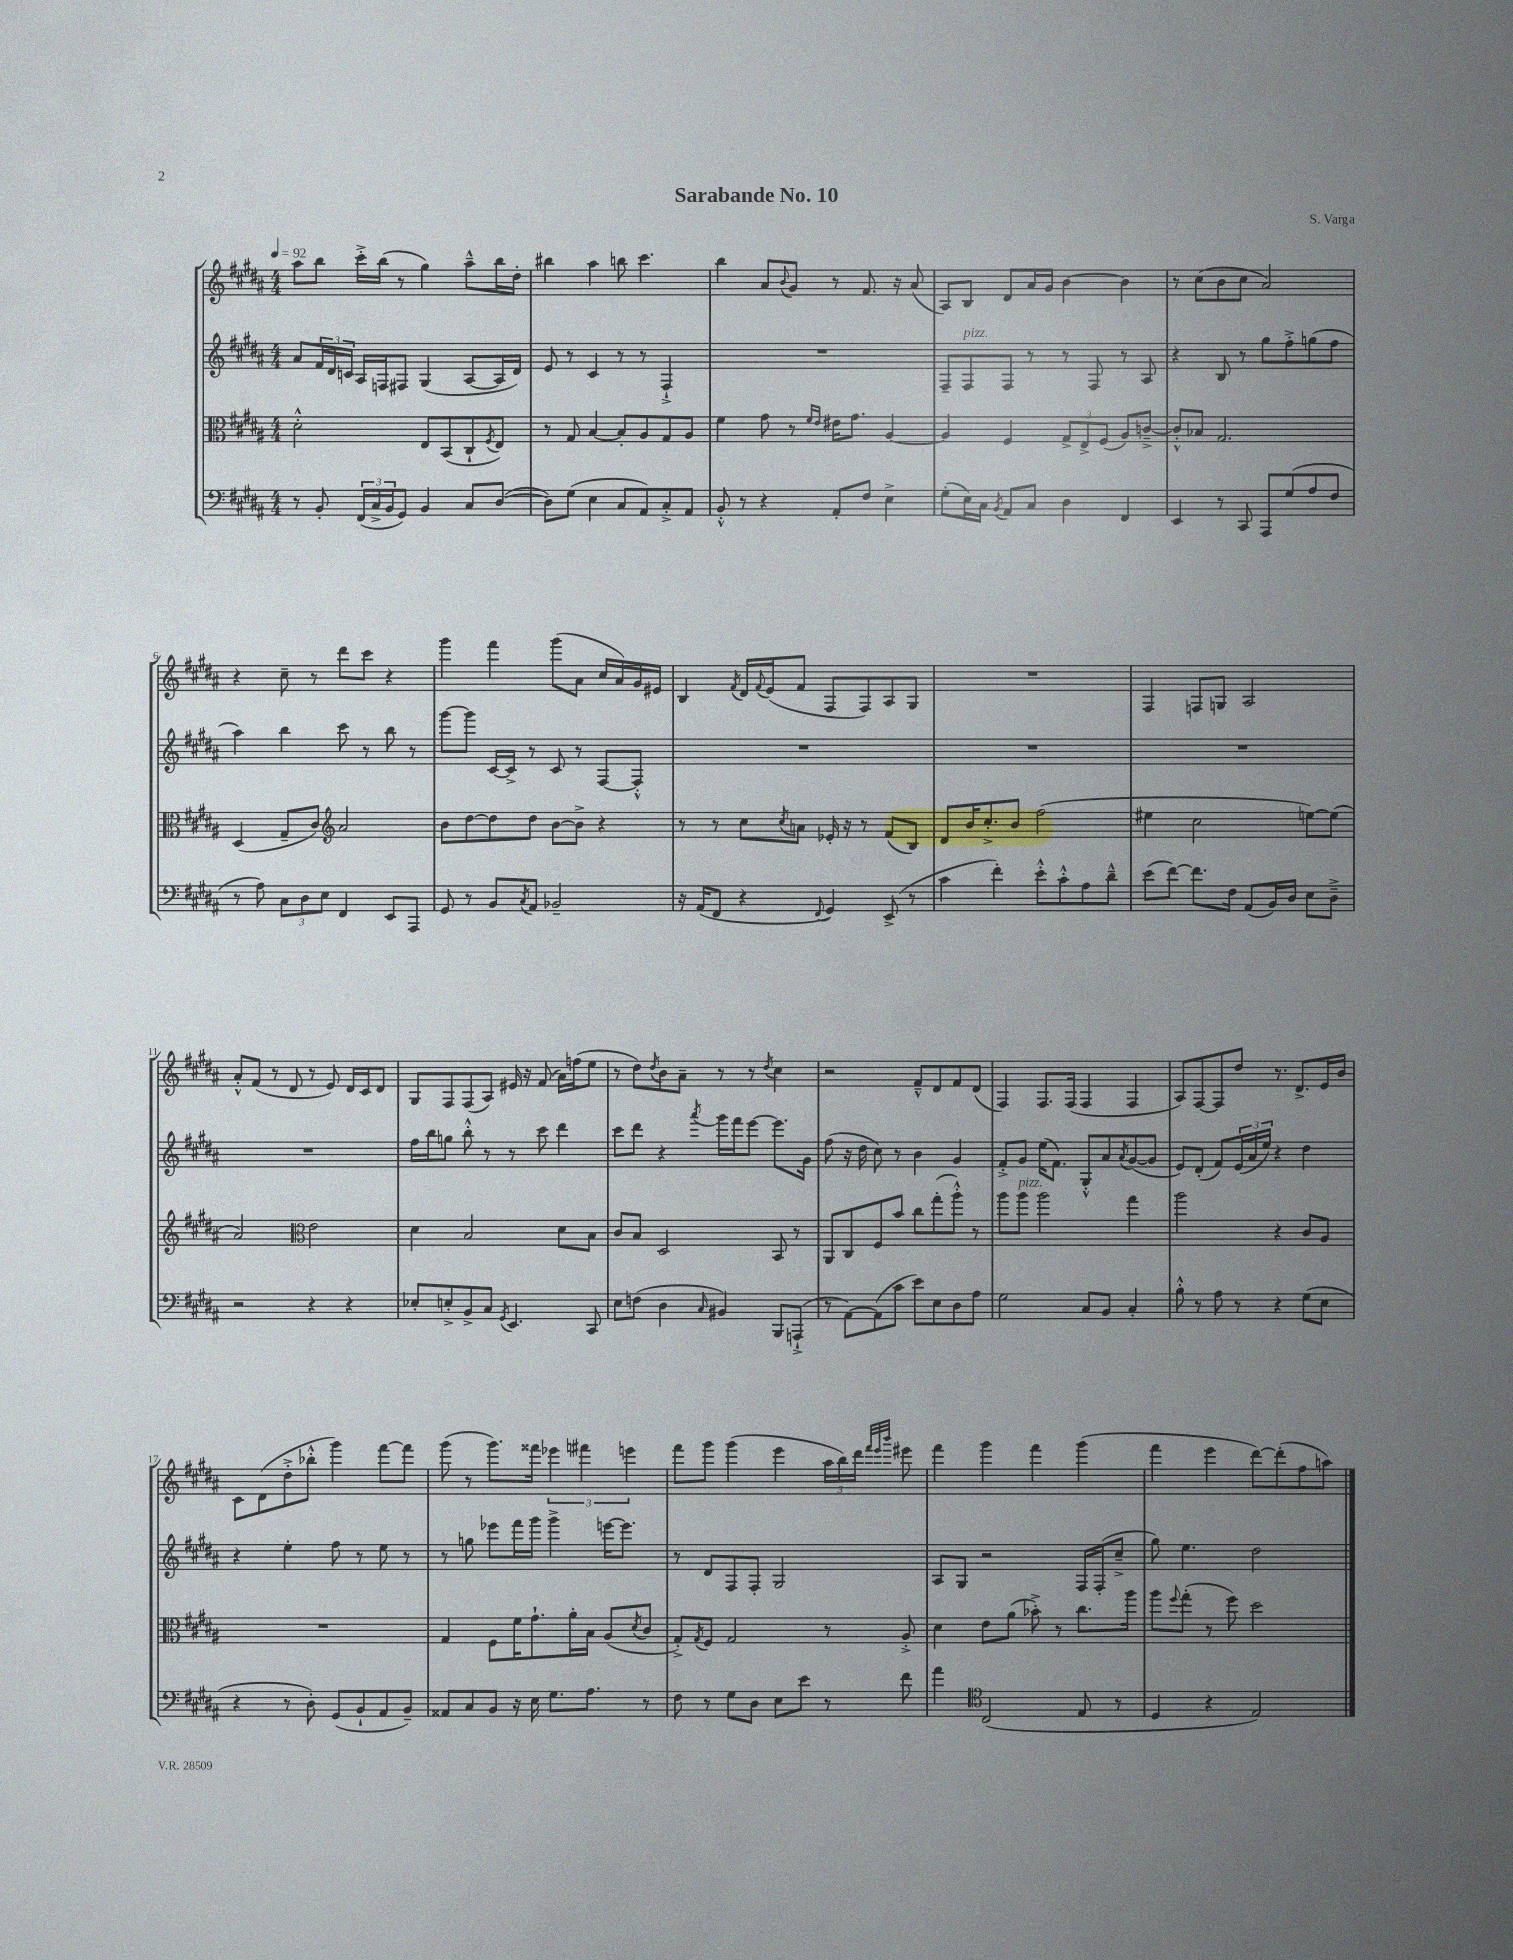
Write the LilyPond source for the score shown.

\header { title = "Sarabande No. 10" composer = "S. Varga" }
<<
\new StaffGroup <<
\new Staff = "s0" {
    \clef treble \key b \major \numericTimeSignature \time 4/4 \tempo 4 = 92
    ais''8 b''8 cis'''16-.-> b''16( r8 gis''4) ais''8---^ b''16 dis''16-. |
    bis''4 ais''4 b''8 cis'''4. |
    b''4 ais'8 \appoggiatura { b'8 } gis'8 r8 fis'8. r16 ais'8( |
    ais8) b8 dis'8 ais'16 gis'16 b'4~ b'4 |
    r8 cis''8( b'8 cis''8 ais'2) |
    r4 cis''8-- r8 dis'''8 cis'''8 r4 |
    gis'''4 fis'''4 gis'''8( ais'8 cis''16 ais'16) gis'16 eis'16 |
    b4 \acciaccatura { fis'8 } dis'16 \appoggiatura { fis'8 } e'16( fis'8 fis8 fis8) ais8 gis8 |
    R1 |
    fis4 f8 g8 ais2 |
    ais'8-.-^ fis'8( r8 dis'8 r8 e'8) dis'16 cis'16 dis'8 |
    gis8 fis8 fis8( ais8) eis'16 r16 fis'8( ais'16) f''16( e''8 |
    r8 dis''8) \acciaccatura { dis''8 } b'8 ais'8-- r8 r8 \acciaccatura { dis''8 } cis''4 |
    r2 fis'8---^ dis'8 fis'8 dis'8( |
    fis4) fis8. fis16( fis4 fis4 |
    ais8) fis8~ fis8 dis''8 r8. dis'8.-> e'16 b'16 |
    cis'8 dis'8( dis''8-.-> bes''8-.-^ gis'''4) fis'''8~ fis'''8 |
    gis'''8( r8 gis'''8.) fisis'''16 \tuplet 3/2 { ees'''4 fis'''4 e'''4 } |
    fis'''8 gis'''8 gis'''4( e'''4 \tuplet 3/2 { ais''16 b''16) dis'''16 } \grace { fis'''32 e'''32 b'''32 } eis'''8 |
    fis'''4 gis'''4 fis'''4 gis'''4( |
    fis'''4 e'''4 dis'''8~) dis'''8-.( fis''8 a''8) \bar "|." |
}
\new Staff = "s1" {
    \clef treble \key b \major \numericTimeSignature \time 4/4
    ais'8 \tuplet 3/2 { fis'16 dis'16 c'16 } ais16 f16 fis8 gis4( ais8~ ais16 dis'16) |
    e'8 r8 cis'4 r8 r8 fis4-!-> |
    R1 |
    fis8-- fis8^\markup { \italic "pizz." } fis8 r8 r8 fis8 r8 ais8 |
    r4 b8 r8 gis''8 fis''8-.-> g''8( fis''8 |
    ais''4) b''4 cis'''8 r8 b''8 r8 |
    gis'''8~ gis'''8 cis'16~ cis'16-> r8 cis'8 r8 fis8~ fis8-.-^ |
    R1 |
    R1 |
    R1 |
    R1 |
    fis''16 b''16 g''8 b''8-.-^ r8 r8 cis'''8 dis'''4 |
    cis'''8 dis'''8 r4 \acciaccatura { ais'''8 } gis'''16 fis'''16 e'''8~ e'''8. gis'16 |
    fis''8( r16 dis''16 cis''8) r8 b'4 gis'4 |
    fis'8-.-> gis'8 e''16( fis'8.) gis8-.-^ ais'8 \acciaccatura { ais'8 } gis'8~( gis'8 |
    e'8) dis'8-.( fis'8) \tuplet 3/2 { e'16( ais'16 e''16) } r4 dis''4 |
    r4 e''4-. fis''8 r8 e''8 r8 |
    r8 g''8 ees'''8 fis'''16 gis'''16 gis'''4-> e'''16~ e'''8. |
    r8 dis'8 fis8 fis8-. gis2 |
    ais8 gis8 r2 fis16 fis16-.( cis''8---> |
    gis''8) e''4. dis''2 \bar "|." |
}
\new Staff = "s2" {
    \clef alto \key b \major \numericTimeSignature \time 4/4
    dis'2-.-^ e8 b,8( cis8-! \acciaccatura { fis8 } e8) |
    r8 gis8 b4~ b8-. ais8 gis8 ais8 |
    fis'4 gis'8 r8 \grace { fis'16 e'16 } eis'16 gis'8. ais4~ |
    ais4 fis4 \tuplet 3/2 { gis8-> e8-> fis8( } ais8) c'8~---> |
    c'8-.-^ bes8 gis2. |
    dis4( gis8-- cis'8) \clef treble ais'2 |
    b'8 dis''8~ dis''8 dis''8 b'8~ b'8-> r4 |
    r8 r8 cis''8 \acciaccatura { cis''8 } a'8 ees'16-. r16 r8 fis'8( b8) |
    dis'8 b'16 cis''8.-.-> b'8 fis''2( |
    eis''4 cis''2 e''8~) e''8( |
    ais'2) \clef alto e'2 |
    dis'4 b2 dis'8 b8 |
    cis'8 b8 dis2 b,8 r8 |
    ais,8 cis8 fis8 b'8 cis''8 gis''8-.( ais''8-.-^) r8 |
    ais''8 ais''8^\markup { \italic "pizz." } ais''2 gis''4 |
    ais''2 r4 cis'8 ais8 |
    R1 |
    gis4 fis8 fis'16 gis'8.-! ais'16-. b16 ais8( \acciaccatura { dis'8 } cis'8 |
    gis8-.->) \acciaccatura { gis8 } fis8 gis2 r8 ais8-.-> |
    dis'4 e'8 ais'8( bes'8-.->) r8 cis''8. ais''16 |
    ais''8 \appoggiatura { fis''8 } gis''8-.( r8 fis''8) dis''2 \bar "|." |
}
\new Staff = "s3" {
    \clef bass \key b \major \numericTimeSignature \time 4/4
    r8 b,8-. \tuplet 3/2 { fis,16( cis16-> b,16 } gis,8) b,4 cis8 dis8~( |
    dis8) gis8( e4 cis8 ais,8) cis8-.-> ais,8 |
    b,8-.-^ r8 r4 ais,8-. fis8 e4-> |
    gis8-.( e16) cis16 \acciaccatura { b,8 } ais,8 cis8 dis4 fis,4 |
    e,4 r8 cis,8 ais,,8 gis8( ais8 fis8 |
    r8 ais8) \tuplet 3/2 { cis8 dis8 e8 } fis,4 e,8 ais,,8 |
    gis,8 r8 b,8 \acciaccatura { cis8 } ais,8 bes,2-- |
    r16 ais,16( fis,8 r4 \appoggiatura { fis,8 } gis,4) e,8->( r8 |
    cis'4 fis'4-.) e'8-.-^ cis'8-.-^ ais8 dis'8---^ |
    e'8( fis'8~) fis'8. fis16 ais,8( b,16) dis16 e8 dis8---> |
    r2 r4 r4 |
    ees8-. e8-.-> b,8-> cis8 \acciaccatura { gis,8 } e,4. cis,8 |
    e8 f8( dis4 \grace { cis16 } bis,4) b,,8 a,,8-!->( |
    r8 ais,8~) ais,8( cis'8 e'8) e8 dis8 ais8 |
    gis2 cis8 b,8 cis4-. |
    b8-.-^ r8 ais8 r8 r4 gis8( e8 |
    r4 r8 dis8-.) gis,8( b,8-! ais,8 b,8--) |
    aisis,8 cis8 b,8 r16 e16 gis8. ais8. r8 |
    fis8 r8 gis8 dis8 e8 e'8 r8 fis'8 |
    ais'4 \clef tenor cis2( e8 r8 |
    dis4 r4 e2) \bar "|." |
}
>>
>>
